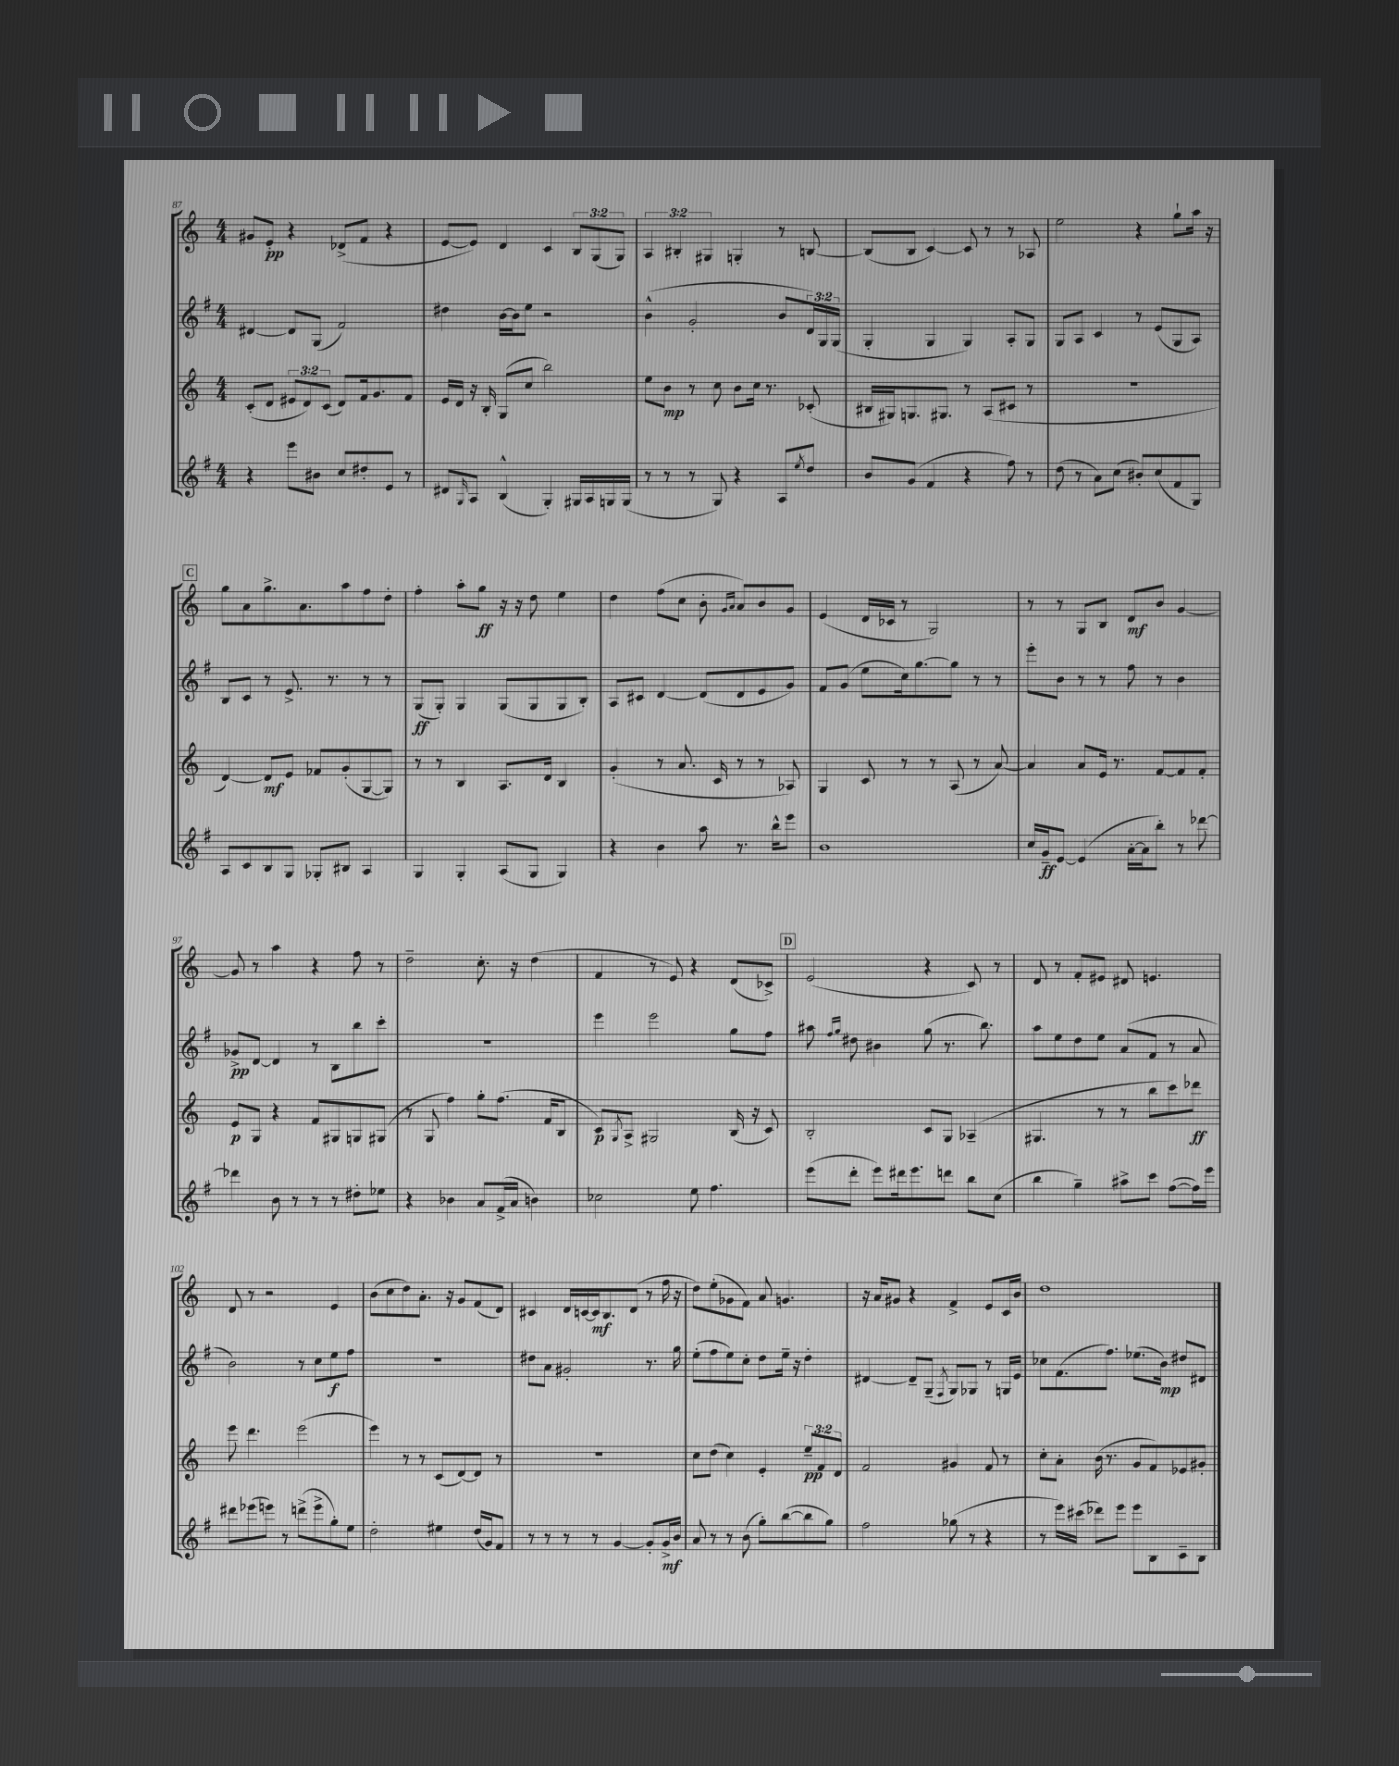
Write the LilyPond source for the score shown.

<<
\new StaffGroup <<
\new Staff = "s0" {
    \clef treble \key c \major \numericTimeSignature \time 4/4 \override Staff.TupletNumber.text = #tuplet-number::calc-fraction-text
    gis'8 e'8-.\pp r4 des'8->( f'8 r4 |
    e'8~ e'8) d'4 c'4 \tuplet 3/2 { b8 g8( g8) } |
    \tuplet 3/2 { a4 bis4-. gis4 } g4-. r8 b8~ |
    b8( b8 c'4~) c'8 r8 r8 aes8 |
    e''2 r4 g''8-! a''16 r16 |
    \mark \markup { \box "C" } g''8 a'8 g''8.-> a'8. a''8 f''8 d''8-. |
    f''4-. a''8-. g''8\ff r16 r16 d''8 e''4 |
    d''4 f''8( c''8 b'8-. \grace { g'16 a'16 } a'8) b'8 g'8 |
    e'4( d'16 ces'16 r8 g2) |
    r8 r8 g8 b8 d'8\mf b'8 g'4~ |
    g'8 r8 a''4 r4 f''8 r8 |
    d''2-- c''8.-. r16 d''4( |
    f'4 r8 e'8) r4 d'8( ces'8->) |
    \mark \markup { \box "D" } e'2( r4 c'8) r8 |
    d'8 r8 f'8-. eis'8 dis'8 e'4. |
    d'8 r8 r2 e'4 |
    b'8( c''8 d''8) a'8.-. r16 g'8 f'8( d'8) |
    cis'4 d'16 c'16~ c'16\mf b8. d'8( r8 f''16 r16 |
    d''8) e''8-.( ges'8 f'8) a'8 g'4. |
    r16 a'16 gis'8 r4 f'4-> e'8 c'16 b'16 |
    d''1 \bar "|." |
}
\new Staff = "s1" {
    \clef treble \key g \major \numericTimeSignature \time 4/4 \override Staff.TupletNumber.text = #tuplet-number::calc-fraction-text
    dis'4~ dis'8 g8( fis'2) |
    dis''4 b'16~ b'16 e''8 r2 |
    b'4-^( g'2-. b'8 \tuplet 3/2 { d'16) g16 g16( } |
    g4-. g4 g4) a8-. g8 |
    g8 a8 c'4 r8 e'8( g8 a8) |
    \mark \markup { \box "C" } b8 c'8 r8 e'8.-> r8. r8 r8 |
    g8\ff( g8-.) g4 g8( g8 g8 b8-.) |
    a8 cis'8 d'4~ d'8( d'8 e'8 g'8) |
    fis'8 g'8( e''8 c''16) g''8.~ g''8 r8 r8 |
    e'''8-. b'8 r8 r8 fis''8 r8 b'4 |
    ges'8->\pp d'8~ d'4 r8 b8 b''8 c'''8-. |
    R1 |
    e'''4 e'''2 g''8 fis''8 |
    \mark \markup { \box "D" } ais''8 \grace { fis''16 g''16 } dis''8 bis'4 g''8( r8. b''8.) |
    a''8 e''8 d''8 e''8 a'8( fis'8 r8 a'8 |
    b'2) r8 c''8 e''8\f fis''8 |
    R1 |
    dis''8 a'8 gis'2-. r8. g''16 |
    e''8-.( fis''8 e''8) c''8-. d''8 e''16-- r16 d''4-. |
    dis'4~ dis'8-- g8--( \acciaccatura { fis8 } g8) ges8 r8 g16 e'16 |
    ces''8 fis'8.( fis''8.) ees''8.( b'16\mp) dis''8 dis'8 \bar "|." |
}
\new Staff = "s2" {
    \clef treble \key c \major \numericTimeSignature \time 4/4 \override Staff.TupletNumber.text = #tuplet-number::calc-fraction-text
    c'8-.( d'8 \tuplet 3/2 { eis'8 d'8) c'8( } d'8) f'16 g'8. f'8 |
    e'16 d'16 r16 b16-. g8( c''8 b''2) |
    e''8 b'8\mp r8 c''8 b'8 c''16 r8. ces'8-.( |
    bis16 gis16) g8. gis8. r8 a8( cis'8 r8 |
    R1 |
    \mark \markup { \box "C" } d'4~) d'8\mf e'8 fes'8 g'8-.( g8~ g8) |
    r8 r8 b4 a8. d'16 b4 |
    g'4-.( r8 a'8. c'16 r8 r8 aes8) |
    g4 c'8 r8 r8 a8( r8 a'8~) |
    a'4 a'8 e'16 r8. f'8~ f'8 f'8-. |
    e'8\p g8 r4 f'8 gis8 g8 gis8( |
    r8 g8 f''4) g''8-. f''8.( f'16 b8 |
    c'8\p) \acciaccatura { g8 } a8-> gis2 b16( r16 c'8) |
    \mark \markup { \box "D" } b2-. c'8 g8 aes4--( |
    gis4. r8 r8 b''8 c'''8) des'''8\ff |
    e'''8 d'''4. e'''2( |
    e'''4) r8 r8 c'8( d'8~) d'8 r8 |
    R1 |
    c''8 d''8( c''4) e'4-. \tuplet 3/2 { e''8--\pp f'8 d'8 } |
    f'2 gis'4 f'8 r8 |
    c''8-. a'8-. b'16( r8. g'8 f'8) ees'8 gis'8-. \bar "|." |
}
\new Staff = "s3" {
    \clef treble \key g \major \numericTimeSignature \time 4/4
    r4 e'''8 bis'8 c''8 dis''8-. e'8 r8 |
    dis'8 \grace { g16 } a8 b4-^( g4-.) gis16 a16 g16 g16( |
    r8 r8 r8 g8) r4 a8 \acciaccatura { e''8 } d''8 |
    b'8 g'8( fis'4 r4 fis''8) r8 |
    d''8( r8 a'8) c''8( bis'8-.) c''8( fis'8 g8) |
    \mark \markup { \box "C" } a8 c'8 b8 g8 ges8-. bis8 a4 |
    g4 g4-. a8( g8 g4) |
    r4 b'4 a''8 r8. b''16-^ e'''8 |
    b'1 |
    c''16 g'16--\ff e'8~ e'4( a'16~-. a'16 b''8-.) r8 des'''8~ |
    des'''4 b'8 r8 r8 r8 dis''8-. ees''8 |
    r4 bes'4 a'8 fis'16->( a'16 b'4) |
    ces''2 e''8 fis''4. |
    \mark \markup { \box "D" } e'''8( d'''8-. e'''8) dis'''16 e'''8. d'''8 b''8 c''8( |
    b''4 g''4--) ais''8-> c'''8 fis''8~( fis''16) e'''16 |
    dis'''8 ees'''8( e'''8) r8 d'''8->( e'''8-> g''8-.) e''8 |
    d''2-. eis''4 d''16( g'16) fis'8 |
    r8 r8 r8 r8 g'4~ g'8-. g'16->\mf b'16 |
    a'8 r8 r8 b'8( g''8-.) b''8~( b''8 g''8) |
    fis''2 ges''8( r8 r4 |
    r8 e'''16) cis'''16( des'''8) e'''8 e'''8 b8 c'8-- b8 \bar "|." |
}
>>
>>
\layout { \context { \Score currentBarNumber = #87 } }
